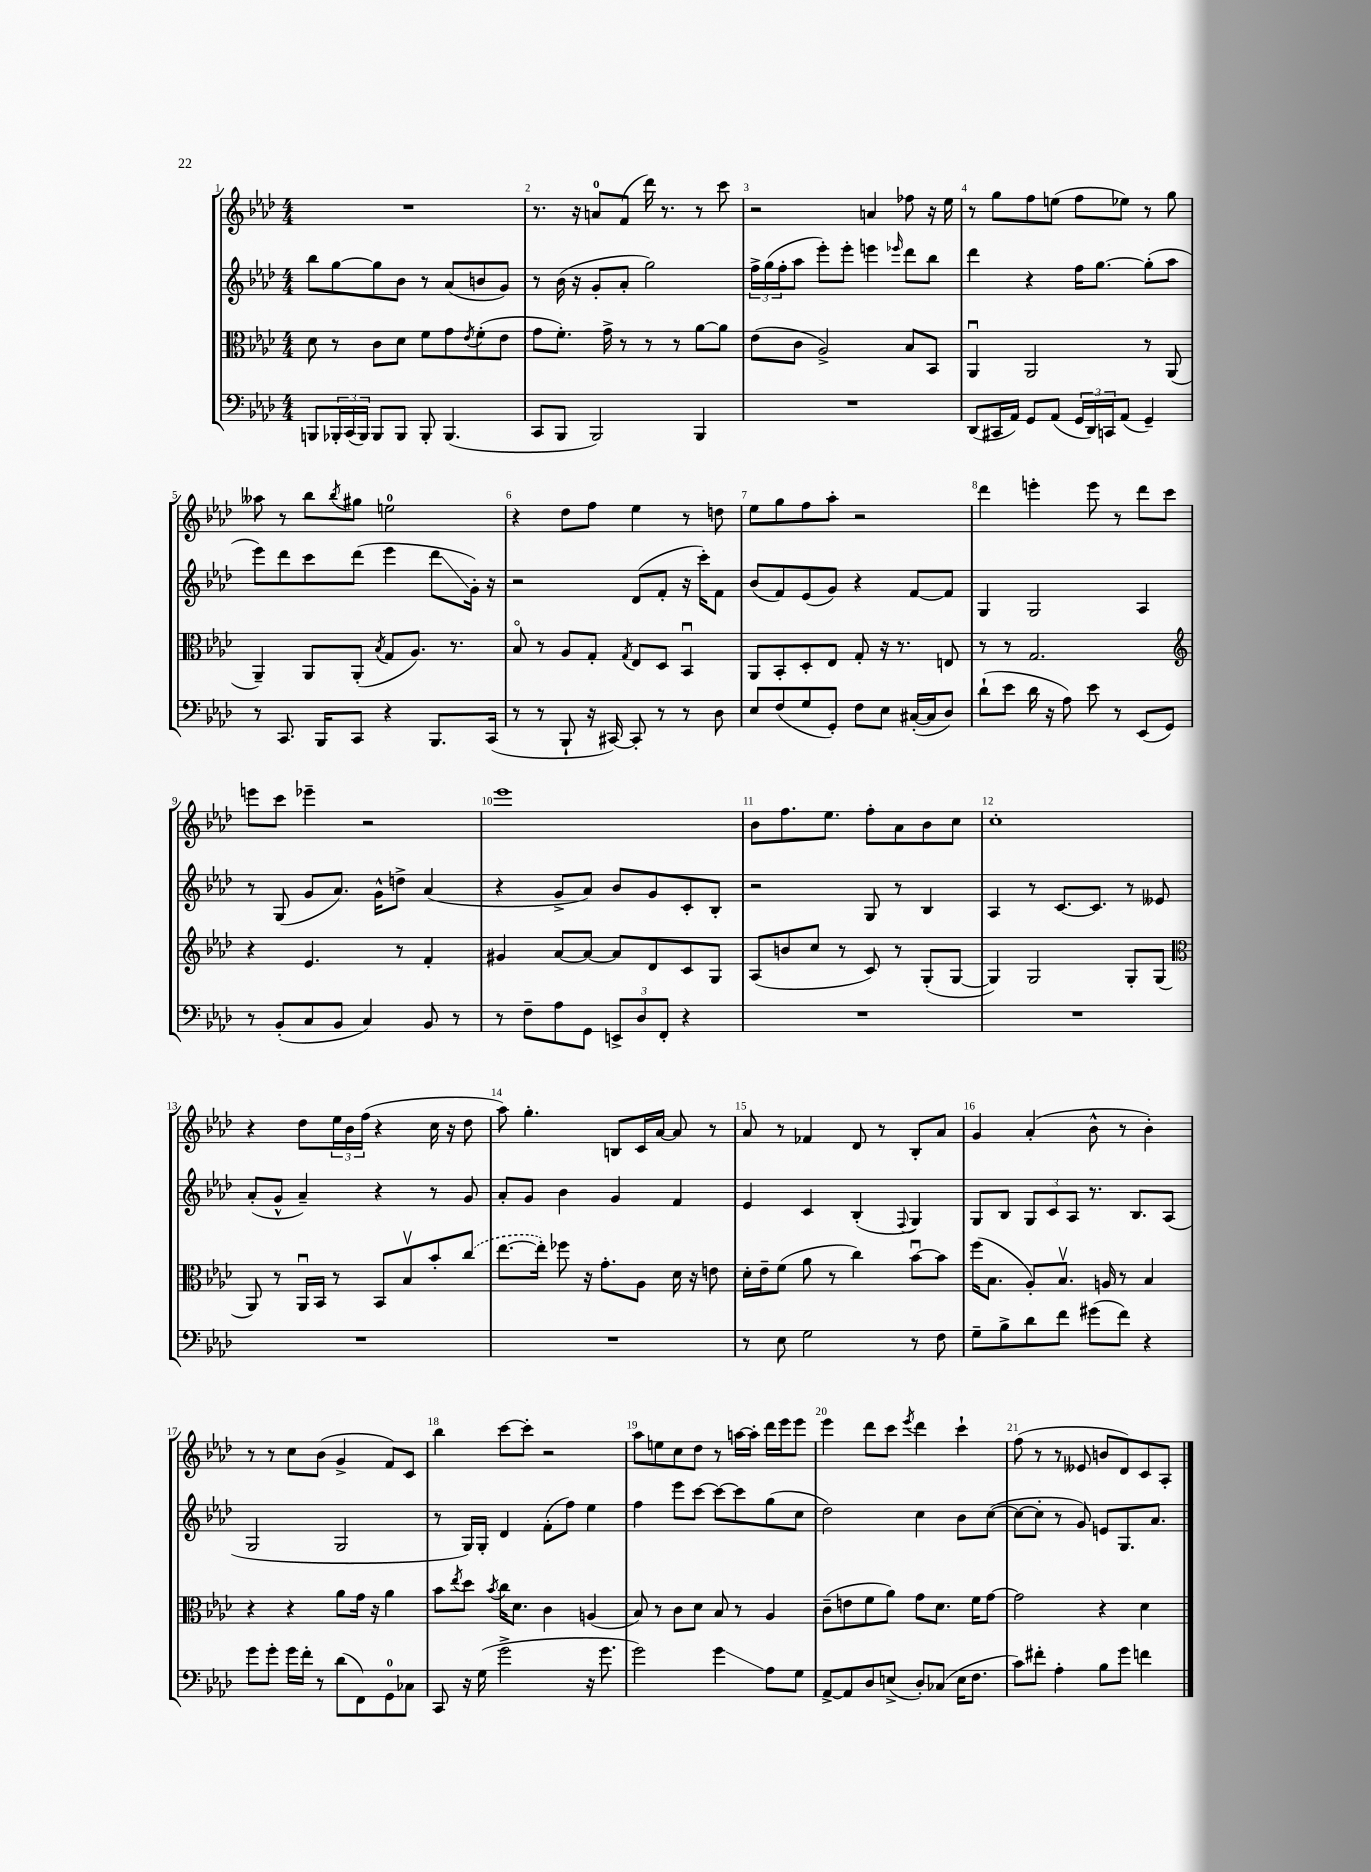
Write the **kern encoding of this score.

**kern	**kern	**kern	**kern
*staff4	*staff3	*staff2	*staff1
*clefF4	*clefC3	*clefG2	*clefG2
*k[b-e-a-d-]	*k[b-e-a-d-]	*k[b-e-a-d-]	*k[b-e-a-d-]
*M4/4	*M4/4	*M4/4	*M4/4
8BBB/L	8d-\	8bb-\L	1r
24BBB-'/L	8r	[8gg\	.
(24CC/	.	.	.
24BBB-/JJ)	.	.	.
8BBB-/L	8c\L	8gg\]	.
8BBB-/J	8d-\J	8b-\J	.
8BBB-'/	8f\L	8r	.
(4.BBB-/	8g\	(8a-/L	.
.	8qe-/	.	.
.	(8f'\	8b/	.
.	8e-\J	8g/J)	.
=	=	=	=
8CC/L	8g\L	8r	8.r
8BBB-/J	8.f'\J)	(16b-\	.
.	.	16r	16r
2BBB-/)	.	8g'/L	8a/L
.	16g^\	.	.
.	8r	8a-'/J	(8f/J
.	8r	2gg\)	16ddd-\)
.	.	.	8.r
.	8r	.	.
4BBB-/	[8a-\L	.	8r
.	8a-\]J	.	8ccc\
=	=	=	=
1r	(8e-\L	24ff^\LL	2r
.	.	(24gg\	.
.	.	24ff'\J	.
.	8c\J	8aa-\J	.
.	2A-^/)	8eee-'\L)	.
.	.	8eee-'\J	.
.	.	4eee\	4a/
.	.	16qqeee-/	.
.	8B-/L	8ddd-\L	8ff-\
.	8BB-/J	8bb-\J	16r
.	.	.	16ee-\
=	=	=	=
(8DD-/L	4AA-u/	4ddd-\	8r
16CC#/L	.	.	8gg\L
16AA-/JJ)	.	.	.
8GG/L	2AA-/	4r	8ff\
(8AA-/J	.	.	(8ee\J
24GG/LL	.	16ff\LK	8ff\L
24DD-/)	.	.	.
.	.	[8.gg\J	.
24CC/J	.	.	.
(8AA-/J	.	.	8ee-\J)
4GG~/)	8r	(8gg'\]L	8r
.	(8AA-/	8aa-\J	8gg\
=	=	=	=
8r	4AA-~/)	8eee-\L)	8aa--\
8.CC/	.	8ddd-\	8r
.	8AA-/L	8ccc\	8bb-\L
16BBB-/LK	.	.	.
.	.	.	8qbb-/
8CC/J	(8AA-'/J	(8ddd-\J	8gg#\J
.	8qB-/	.	.
4r	8G/L	4eee-\	2ee\
.	8.A-/J)	.	.
8.BBB-/L	.	8ddd-\L	.
.	8.r	.	.
.	.	16g'\Jk)	.
(16CC/Jk	.	16r	.
=	=	=	=
8r	8B-o/	2r	4r
8r	8r	.	.
8BBB-`/	8A-/L	.	8dd-\L
16r	8G'/J	.	8ff\J
[16CC#/)	.	.	.
.	8qG/	.	.
8CC#'/]	8E-/L	(8d-/L	4ee-\
8r	8D-/J	8f'/J	.
8r	4BB-u/	16r	8r
.	.	16ccc'\LK)	.
8D-\	.	8f\J	8dd\
=	=	=	=
8E-/L	8AA-/L	(8b-/L	8ee-\L
(8F/	8BB-'/	8f/)	8gg\
8G/	8D-'/	(8e-/	8ff\
8GG'/J)	8E-/J	8g/J)	8aa-'\J
8F\L	8G'/	4r	2r
8E-\J	16r	.	.
.	8.r	.	.
([16C#'/LL	.	[8f/L	.
16C#/]J	.	.	.
8D-/J)	8E/	8f/]J	.
=	=	=	=
(8d-`\L	8r	4G/	4ddd-\
8e-\J	8r	.	.
16d-\	2.G/	2G/	4eee'\
16r	.	.	.
8A-\)	.	.	.
8e-\	.	.	8eee\
8r	.	.	8r
(8EE-/L	.	4A-/	8ddd-\L
8GG/J)	.	.	8ccc\J
=	=	=	=
*	*clefG2	*	*
8r	4r	8r	8eee\L
(8BB-'/L	.	(8G/	8ccc\J
8C/	4.e-/	8g/L	4eee-~\
8BB-/J	.	8.a-/J)	.
4C/)	.	.	2r
.	.	16g^^\LK	.
.	8r	8dd^\J	.
8BB-/	4f'/	(4a-/	.
8r	.	.	.
=	=	=	=
8r	4g#/	4r	1eee-
8F~\L	.	.	.
8A-\	[8a-/L	8g^/L	.
8GG\J	8a-/_J	8a-/J)	.
12EE^/L	8a-/]L	8b-/L	.
12D-/	.	.	.
.	8d-/	8g/	.
12FF'/J	.	.	.
4r	8c/	8c'/	.
.	8G/J	8B-'/J	.
=	=	=	=
1r	(8A-/L	2r	8b-\L
.	8b/	.	8.ff\
.	8cc/J	.	.
.	.	.	8.ee-\J
.	8r	.	.
.	8c/)	8G/	8ff'\L
.	8r	8r	8a-\
.	(8G'/L	4B-/	8b-\
.	[8G/J	.	8cc\J
=	=	=	=
1r	4G/])	4A-/	1cc'
.	2G/	8r	.
.	.	[8.c/L	.
.	.	8.c/]J	.
.	8G'/L	8r	.
.	(8G/J	8e--/	.
=	=	=	=
*	*clefC3	*	*
1r	8AA-/)	(8a-'/L	4r
.	8r	8g^^/J	.
.	16AA-u/LL	4a-~/)	8dd-\L
.	16BB-/JJ	.	.
.	8r	.	24ee-\L
.	.	.	24b-\
.	.	.	(24ff\JJ
.	8BB-/L	4r	4r
.	8B-v/	.	.
.	8b-'/	8r	16cc\
.	.	.	16r
.	(8cc/J	8g/	8dd-\
=	=	=	=
1r	[8.ee-\L	8a-'/L	8aa-\)
.	.	8g/J	4.gg'\
.	16ee-'\]Jk)	.	.
.	8ff-\	4b-\	.
.	16r	.	.
.	8.g'\L	.	.
.	.	4g/	8B/L
.	8A-\J	.	16c/L
.	.	.	[16a-/JJ
.	16d-\	4f/	8a-/]
.	16r	.	.
.	8e\	.	8r
=	=	=	=
8r	16d-'\LL	4e-/	8a-/
.	16e-~\J	.	.
8E-\	(8f\J	.	8r
2G\	8a-\	4c/	4f-/
.	8r	.	.
.	4cc\)	(4B-'/	8d-/
.	.	.	8r
.	.	8qqF/	.
8r	[8b-u\L	4G/)	8B-'/L
8F\	8b-\]J	.	8a-/J
=	=	=	=
8G~\L	(16ff\LK	8G/L	4g/
.	8.B-\J	.	.
8B-^\	.	8B-/J	.
8d-\	8A-'/L)	12G/L	(4a-'/
.	.	12c/	.
8f\J	8.B-v/J	.	.
.	.	12A-/J	.
(8g#\L	.	8.r	8b-^^\
.	16A/	.	.
8f\J)	8r	.	8r
.	.	8.B-/L	.
4r	4B-/	.	4b-'\)
.	.	(8A-/J	.
=	=	=	=
8g\L	4r	2G/	8r
8g'\J	.	.	8r
16g\LL	4r	.	8cc\L
16f'\JJ	.	.	.
8r	.	.	(8b-\J
(8d-\L	8a-\L	2G/	4g^/
8FF\)	16g\Jk	.	.
.	16r	.	.
8GG\	4a-\	.	8f/L)
8C-\J	.	.	8c/J
=	=	=	=
8CC/	8b-\L	8r	4bb-\
.	8qee-/	.	.
16r	8dd-\J	16G/LL)	.
(16G\	.	16G'/JJ	.
.	8qb-/	.	.
2g^\	16cc\LK	4d-/	[8ccc\L
.	8.d-\J	.	.
.	.	.	8ccc'\]J
.	4c\	(8f'\L	2r
.	.	8ff\J)	.
16r	(4A/	4ee-\	.
8.g\	.	.	.
=	=	=	=
2g\)	8B-/)	4ff\	8aa-\L
.	8r	.	8ee\
.	8c\L	8eee-\L	8cc\
.	8d-\J	[8ccc\J	8dd-\J
4g\	8B-/	8ccc\_L	8r
.	8r	8ccc\]	[16aa\LL
.	.	.	16aa'\]JJ
8A-\L	4A-/	(8gg\	16ddd-\LL
.	.	.	16eee-\J
8G\J	.	8cc\J	8eee-\J
=	=	=	=
[8AA-^/L	(8c~\L	2dd-\)	4eee-\
8AA-/]	8e\	.	.
8D-/	8f\	.	8ddd-\L
(8E^/J	8a-\J)	.	8ccc\J
.	.	.	8qeee-/
8D-'/L)	8g\L	4cc\	4ddd-\
(8C-/J	8.d-\J	.	.
16E\LK	.	8b-\L	4ccc`\
8.F\J	16f\LK	.	.
.	[8g\J	([8cc\J	.
=	=	=	=
8c\L)	2g\]	8cc\_L	(8ff\
8f#'\J	.	8cc'\]J	8r
4A-'\	.	8r	8r
.	.	8g/)	8e--/
8B-\L	4r	8e/L	8b/L
8g\J	.	8.G/	8d-/)
4f\	4d-\	.	8c/
.	.	8.a-/J	.
.	.	.	8A-'/J
==	==	==	==
*-	*-	*-	*-
